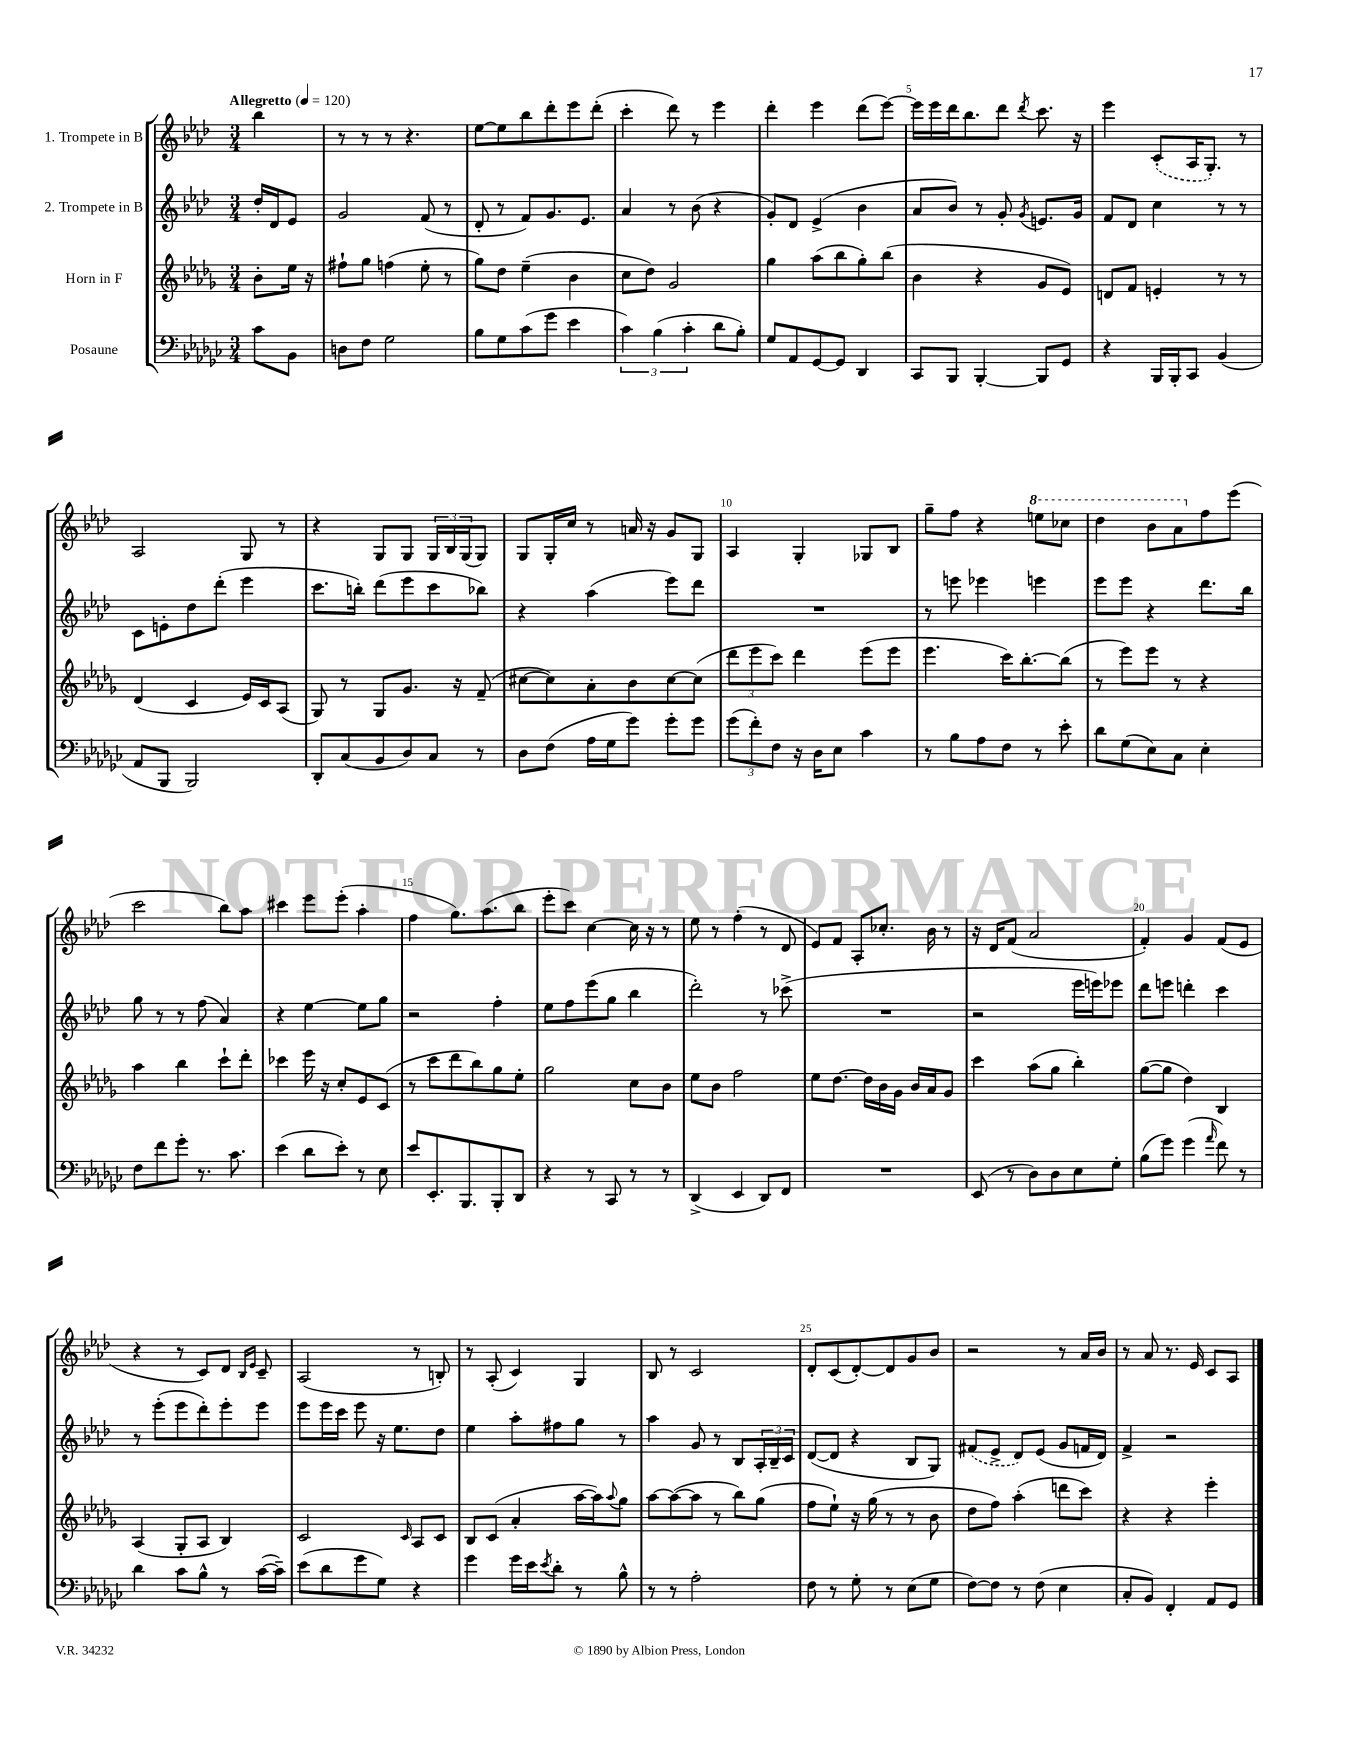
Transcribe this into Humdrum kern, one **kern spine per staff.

**kern	**kern	**kern	**kern
*staff4	*staff3	*staff2	*staff1
*clefF4	*clefG2	*clefG2	*clefG2
*k[b-e-a-d-g-c-]	*k[b-e-a-d-g-]	*k[b-e-a-d-]	*k[b-e-a-d-]
*M3/4	*M3/4	*M3/4	*M3/4
*MM120	*MM120	*MM120	*MM120
8c-	8b-'	16dd-'	4bb-
.	.	16d-	.
8BB-	16ee-	8e-	.
.	16r	.	.
=	=	=	=
8D	8ff#`	2g	8r
8F	8gg-	.	8r
2G-	(4ff	.	8r
.	.	.	4.r
.	8ee-'	(8f	.
.	8r	8r	.
=	=	=	=
8B-	8gg-)	8d-'	[8ee-
8G-	8dd-	8r	8ee-]
(8c-	(4ee-~	8f)	8bb-
8g-	.	8.g	8ddd-'
4e-	4b-	.	8eee-
.	.	8.e-	.
.	.	.	(8ddd-'
=	=	=	=
6c-)	8cc	4a-	4ccc'
.	8dd-)	.	.
(6B-	.	.	.
.	2g-	8r	8ddd-)
6c-'	.	.	.
.	.	(8b-	8r
8d-	.	4r	4eee-
8B-')	.	.	.
=	=	=	=
8G-	4gg-	8g')	4ddd-'
8AA-	.	8d-	.
[8GG-	(8aa-	(4e-^	4eee-
8GG-]	8bb-	.	.
4DD-	8gg-')	4b-	(8ddd-
.	(8bb-	.	[8eee-)
=	=	=	=
8CC-	4b-	8a-	16eee-]
.	.	.	16eee-
8BBB-	.	8b-)	16ddd-
.	.	.	8.bb-
[4BBB-'	4r	8r	.
.	.	8g'	8ddd-
.	.	8qg	8qddd-
8BBB-]	8g-	8.e	8.ccc
8GG-	8e-)	.	.
.	.	16g	16r
=	=	=	=
4r	8d	8f	4eee-
.	8f	8d-	.
16BBB-	4e'	4cc	(8c'
16BBB-'	.	.	.
8CC-	.	.	16A-
.	.	.	8.G')
(4BB-	8r	8r	.
.	8r	8r	8r
=	=	=	=
8AA-	(4d-	8c	2A-
8BBB-	.	8e'	.
2BBB-)	4c	8dd-	.
.	.	(8ddd-'	.
.	16e-)	4eee-	8G
.	16c	.	.
.	(8A-	.	8r
=	=	=	=
8DD-'	8G-)	8.ccc	4r
(8C-	8r	.	.
.	.	16bb')	.
8BB-	8G-	(8ddd-	8G
8D-)	8.g-	8eee-	8G
8C-	.	8ccc	24G
.	.	.	24B-
.	16r	.	.
.	.	.	(24G
8r	(8f~	8bb-)	8G)
=	=	=	=
8D-	[8cc#	4r	8G
(8F	8cc#])	.	16G'
.	.	.	16cc
16A-	8a-'	(4aa-	8r
16G-	.	.	.
8g-)	8b-	.	16a
.	.	.	16r
8g-'	[8cc#	8eee-)	8g
8g-	(8cc#]	8ddd-	8G
=	=	=	=
(12g-	12ddd-	2.r	4A-
12f')	12eee-	.	.
12F	12ccc)	.	.
16r	4ddd-	.	4G'
16D-	.	.	.
8E-	.	.	.
4c-	(8eee-	.	8G-
.	8eee-	.	8B-
=	=	=	=
8r	4.eee-	8r	8gg~
8B-	.	8eee	8ff
8A-	.	4eee-	4r
8F	16ccc)	.	.
.	[8.bb-'	.	.
8r	.	4eee	8eee
8e-'	(8bb-]	.	8ccc-
=	=	=	=
8d-	8r	8eee-	4ddd-
(8G-	8eee-)	8eee-	.
8E-)	8eee-	4r	8bb-
8C-	8r	.	8aa-
4E-'	4r	8.ddd-	8ff
.	.	.	(8eee-
.	.	16bb-	.
=	=	=	=
8F	4aa-	8gg	2ccc
8f	.	8r	.
8g-'	4bb-	8r	.
8.r	.	(8ff	.
.	8ccc`	4a-)	8bb-)
8.c-	.	.	.
.	8ddd-'	.	8aa-
=	=	=	=
(4e-	4ccc-	4r	4ccc#
8d-	16eee-	[4ee-	8eee-
.	16r	.	.
8e-')	8cc'	.	(8eee-'
8r	8e-	8ee-]	4aa-'
8E-	(8c	8gg	.
=	=	=	=
8e-	8r	2r	4ff
8.EE-'	8ccc	.	.
.	8ddd-	.	8.gg)
8.BBB-	.	.	.
.	8bb-)	.	.
.	.	.	(8.aa-
8BBB-'	8gg-	4ff'	.
8DD-	8ee-'	.	8bb-
=	=	=	=
4r	2gg-	8ee-	8eee-'
.	.	8ff	8ccc)
8r	.	(8eee-	[4cc
8CC-	.	8gg	.
8r	8cc	4bb-	16cc]
.	.	.	16r
8r	8b-	.	8r
=	=	=	=
(4DD-^	8ee-	2ddd-')	8ee-
.	8b-	.	8r
4EE-	2ff	.	(4ff'
8DD-)	.	8r	8r
8FF	.	(8ccc-^	8d-
=	=	=	=
2.r	8ee-	2.r	8e-)
.	[8.dd-	.	8f
.	.	.	8A-'
.	16dd-]	.	.
.	16b-	.	8.cc-'
.	16g-	.	.
.	16b-	.	.
.	16a-	.	16b-
.	8g-	.	8r
=	=	=	=
(8EE-	4ccc	2r	16r
.	.	.	16d-
8r	.	.	(8f
8D-)	(8aa-	.	2a-
8D-	8gg-	.	.
8E-	4bb-')	16eee-	.
.	.	16eee)	.
8G-'	.	8eee-	.
=	=	=	=
(8B-	([8gg-	8ddd-	4f')
8g-)	8gg-]	8eee	.
(4g-	4dd-)	4ddd'	4g
16qqa-	.	.	.
8f)	4B-	4ccc	(8f
8r	.	.	8e-
=	=	=	=
4d-	(4A-	8r	4r
.	.	(8eee-'	.
8c-	8G-'	8eee-	8r
8B-^^	8A-	8ddd-')	8c)
8r	4B-)	8eee-'	8d-
.	.	.	16qqB-
.	.	.	16qqe-
([16c-	.	8eee-	8c~
16c-~])	.	.	.
=	=	=	=
(8e-	2c	8eee-	(2A-
8d-	.	16eee-	.
.	.	16ccc	.
8g-	.	8eee-	.
8G-)	.	16r	.
.	.	8.ee-	.
.	16qqc	.	.
4r	8A-	.	8r
.	8c	8dd-	8B')
=	=	=	=
4g-	8B-	4ee-	8r
.	(8c	.	(8A-'
16g-	4a-'	8aa-'	4c)
16e-	.	.	.
8qe-	.	.	.
8d-'	.	8ff#	.
8r	[16aa-	8gg	4G
.	16aa-])	.	.
.	8qqaa-	.	.
8B-^^	8gg-	8r	.
=	=	=	=
8r	[8aa-	4aa-	8B-
8r	(8aa-_	.	8r
2A-'	8aa-]	8g	2c
.	8r	8r	.
.	8bb-)	8B-	.
.	(8gg-	24A-'	.
.	.	24B-~	.
.	.	24c	.
=	=	=	=
8F	8ff	([8d-	8d-'
8r	8ee-`)	8d-]	(8c
8G-'	16r	4r	[8d-')
.	(16gg-	.	.
8r	8r	.	8d-]
(8E-	8r	8B-	8g
8G-	8b-	8G)	8b-
=	=	=	=
[8F)	8dd-	(8f#	2r
8F]	8ff)	8e-^	.
8r	(4aa-'	8d-)	.
(8F	.	(8e-	.
4E-	8ddd	8g	8r
.	8ccc)	16f	16a-
.	.	16d-)	16b-
=	=	=	=
8C-'	4r	4f^	8r
8BB-)	.	.	8a-
4FF'	4r	2r	8.r
.	.	.	16e-
8AA-	4eee-'	.	8c
8GG-	.	.	8A-
==	==	==	==
*-	*-	*-	*-
